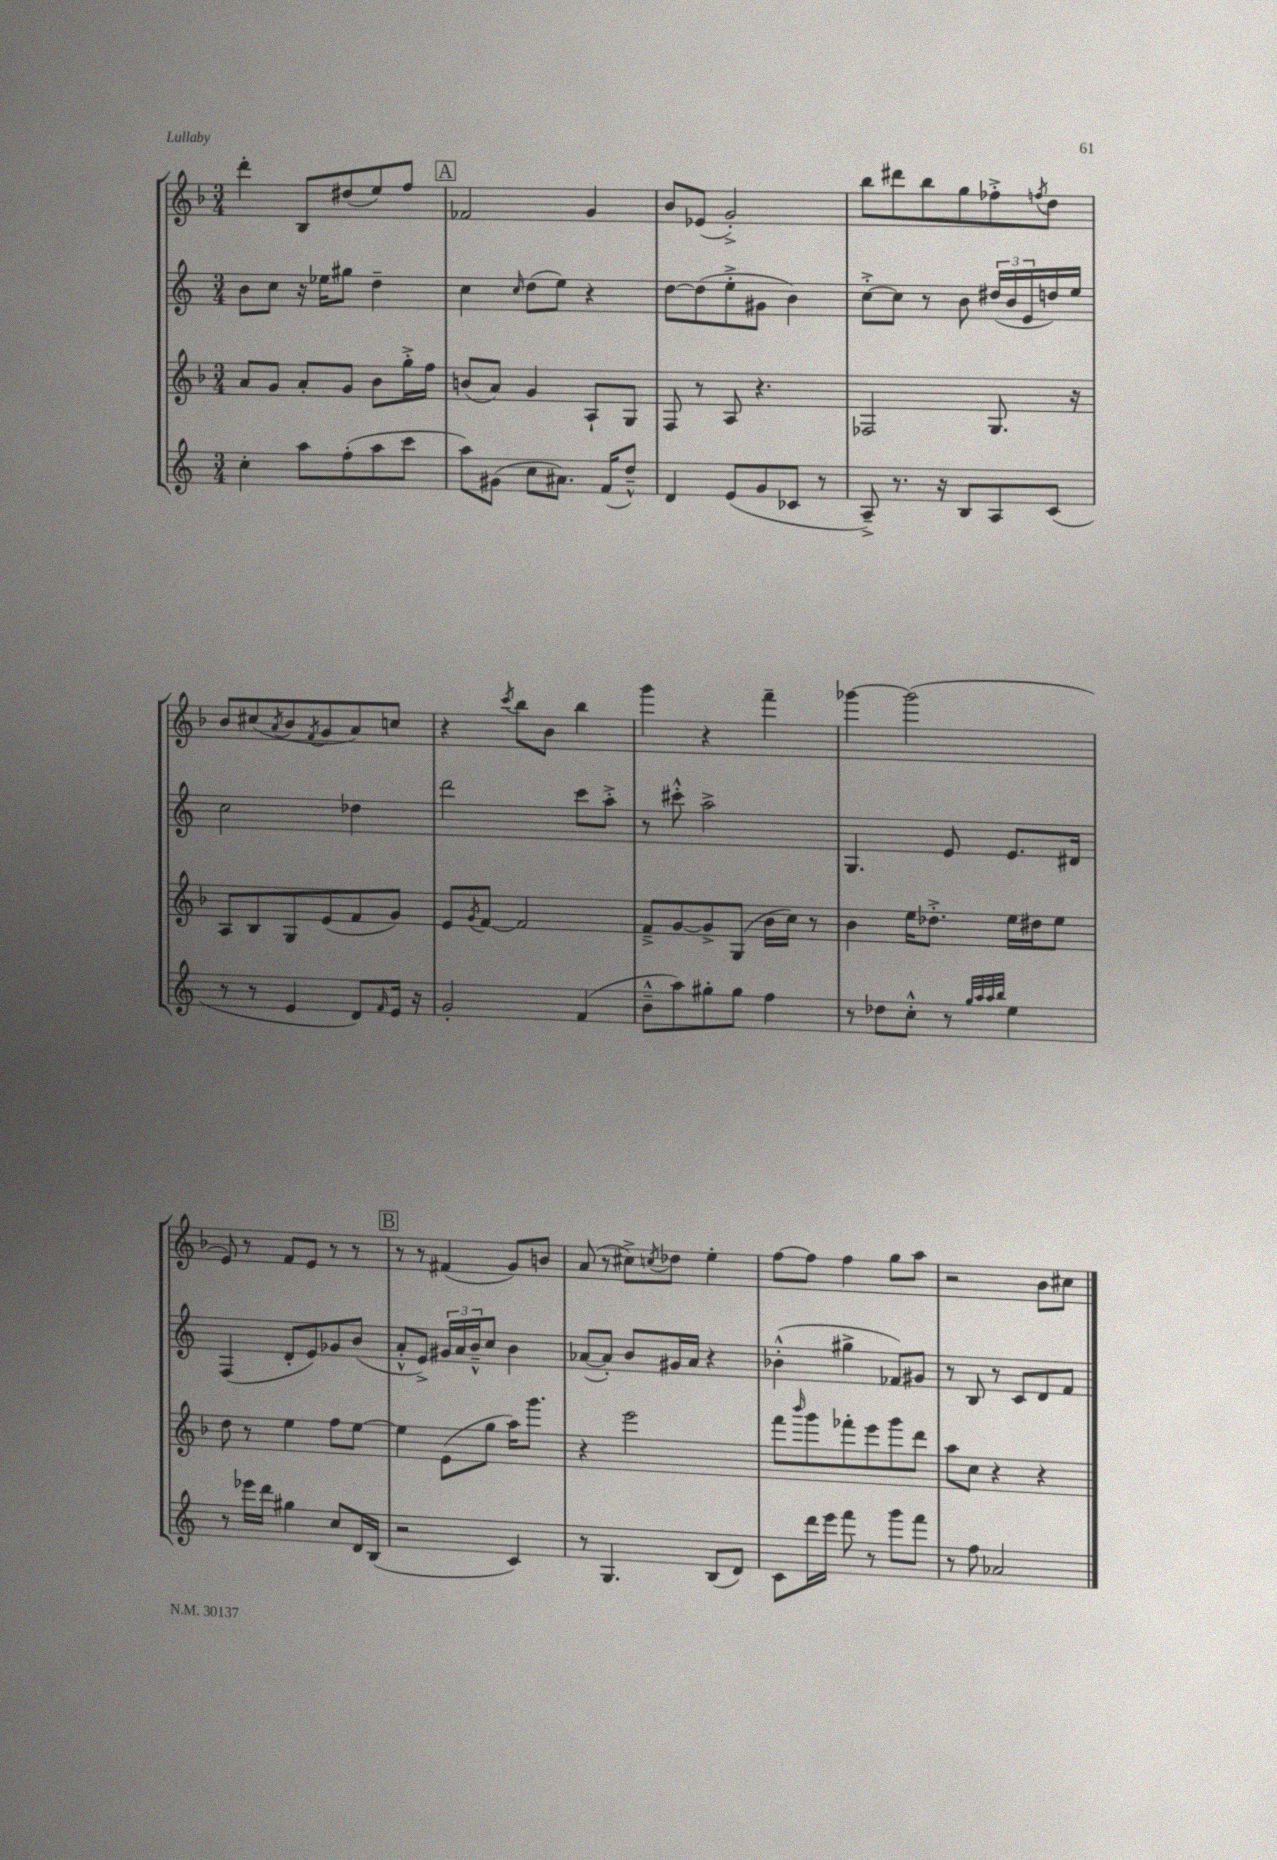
<<
\new StaffGroup <<
\new Staff = "s0" {
    \clef treble \key f \major \numericTimeSignature \time 3/4
    d'''4-. bes8 dis''8( e''8) f''8 |
    \mark \markup { \box "A" } fes'2 g'4 |
    bes'8 ees'8( g'2-.->) |
    bes''8 dis'''8 bes''8 g''8 fes''8-.-> \acciaccatura { f''8 } d''8 |
    bes'8 cis''8( \acciaccatura { a'8 } bes'8 \acciaccatura { f'8 } g'8 a'8) c''8 |
    r4 \acciaccatura { c'''8 } bes''8 bes'8 bes''4 |
    g'''4 r4 f'''4-- |
    ges'''4~ ges'''2( |
    e'8) r8 f'8 e'8 r8 r8 |
    \mark \markup { \box "B" } r8 r8 fis'4( g'8) b'8 |
    a'8( r8 cis''8->) \acciaccatura { c''8 } des''8 e''4-. |
    f''8~ f''8 f''4 g''8 a''8 |
    r2 bes'8 cis''8 \bar "|." |
}
\new Staff = "s1" {
    \clef treble \key c \major \numericTimeSignature \time 3/4
    b'8 c''8 r16 ees''16 gis''8 d''4-- |
    \mark \markup { \box "A" } c''4 \grace { c''16 } d''8( e''8) r4 |
    d''8~ d''8( e''8-.-> gis'8 b'4) |
    c''8~-.-> c''8 r8 b'8 \tuplet 3/2 { dis''16( b'16 e'16 } d''16) e''16 |
    c''2 des''4 |
    d'''2 c'''8 a''8-.-> |
    r8 cis'''8-.-^ a''2-> |
    g4. e'8 e'8. dis'16 |
    f4( d'8-. e'8) ges'8 b'8( |
    \mark \markup { \box "B" } a'8-.-^ e'8->) \tuplet 3/2 { gis'16 a'16 b'16---^ } c''8 b'4 |
    aes'8~( aes'8-.) b'8 gis'16 aes'16 r4 |
    bes'4-.-^( gis''4-> fes'8) gis'8 |
    r8 b8 r8 c'8 d'8 f'8 \bar "|." |
}
\new Staff = "s2" {
    \clef treble \key f \major \numericTimeSignature \time 3/4
    a'8 g'8 a'8-. g'8 bes'8 g''16-.-> f''16 |
    \mark \markup { \box "A" } b'8( a'8) g'4 a8-! g8 |
    f8 r8 a8 r4. |
    fes2 g8. r16 |
    a8 bes8 g8 e'8( f'8 g'8) |
    e'8 \acciaccatura { g'8 } f'8~ f'2 |
    f'8---> g'8~ g'8-> g8( bes'16 c''16) r8 |
    bes'4 e''16 des''8.-.-> e''16 dis''16 e''8 |
    d''8 r8 e''4 f''8 e''8~ |
    \mark \markup { \box "B" } e''4 e'8( g''8 a''16) g'''8. |
    r4 e'''2 |
    f'''8 \grace { bes'''16 } g'''8 fes'''8-. e'''8 g'''8 d'''8 |
    a''8 c''8 r4 r4 \bar "|." |
}
\new Staff = "s3" {
    \clef treble \key c \major \numericTimeSignature \time 3/4
    c''4-. a''8 f''8-.( a''8 c'''8 |
    \mark \markup { \box "A" } a''8) gis'8( c''8 ais'8.) f'16( d''8---^) |
    d'4 e'8( g'8 ces'8 r8 |
    a8--->) r8. r16 b8 a8 c'8( |
    r8 r8 e'4 d'8) \grace { f'16 } e'16 r16 |
    g'2-. f'4( |
    b'8---^ a''8) gis''8-. gis''8 f''4 |
    r8 des''8 c''8-.-^ r8 \grace { g''32 a''32 a''32 b''32 } e''4 |
    r8 ees'''16 d'''16 gis''4 c''8 d'16 b16( |
    \mark \markup { \box "B" } r2 c'4) |
    r8 g4. b8( d'8) |
    c'8 d'''16 e'''16 f'''8 r8 g'''8 f'''8 |
    r8 f''8 aes'2 \bar "|." |
}
>>
>>
\layout { \context { \Score \remove "Bar_number_engraver" } }
